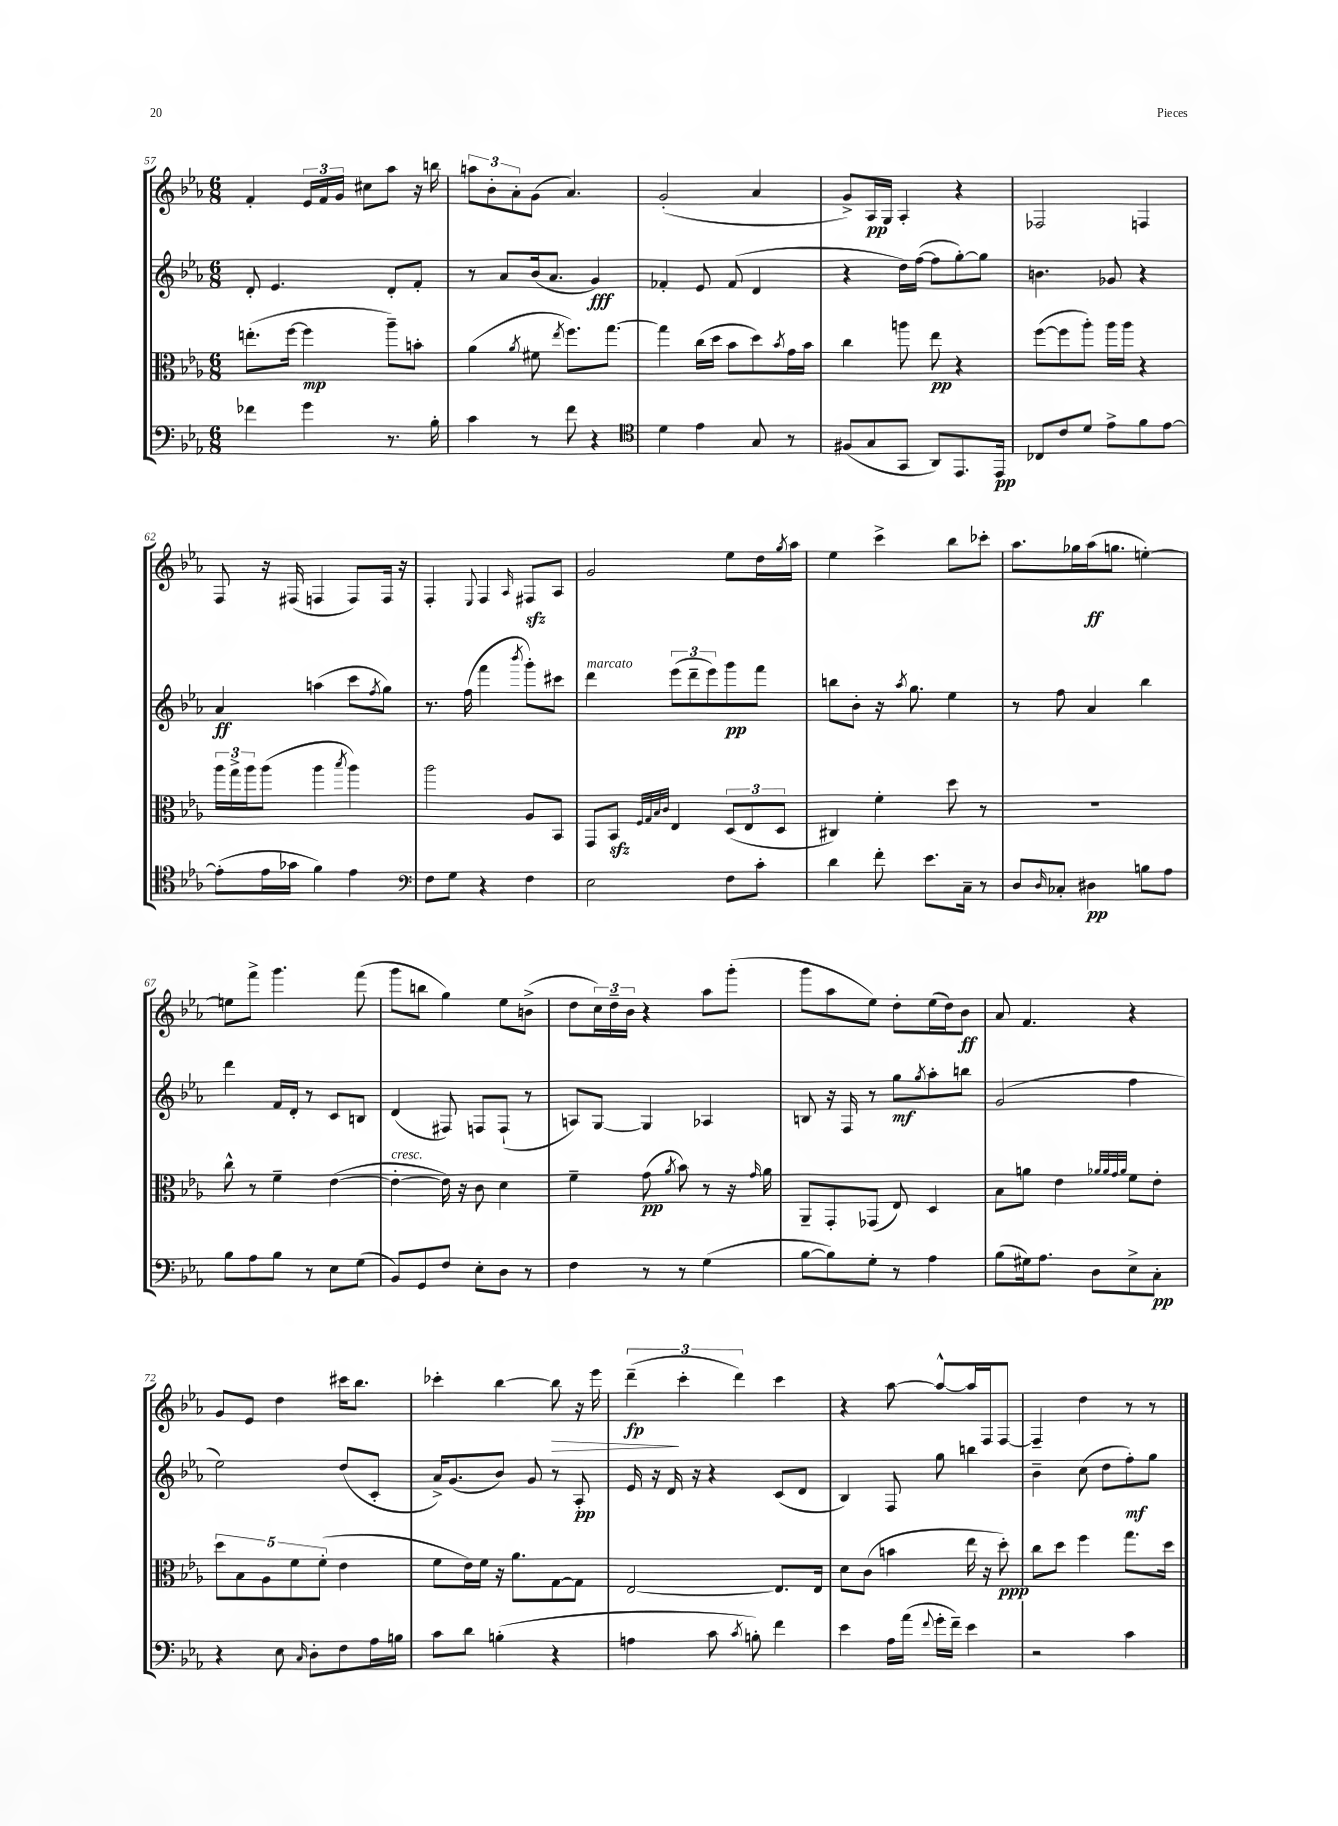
<<
\new StaffGroup <<
\new Staff = "s0" {
    \clef treble \key ees \major \numericTimeSignature \time 6/8
    f'4-. \tuplet 3/2 { ees'16 f'16 g'16 } cis''8 aes''8 r16 b''16 |
    \tuplet 3/2 { a''8 bes'8-. aes'8-. } g'8( aes'4.) |
    g'2-.( aes'4 |
    g'8->) aes16\pp g16 aes4-. r4 |
    fes2 f4 |
    f8 r16 fis16( f4 f8) f16 r16 |
    f4-. \appoggiatura { ees8 } f4 \grace { aes16 } fis8\sfz aes8 |
    g'2 ees''8 d''16 \acciaccatura { g''8 } aes''16 |
    ees''4 c'''4-> bes''8 ces'''8-. |
    aes''8. ges''16 aes''16\ff( g''8. e''4~-.) |
    e''8 f'''8-> g'''4. f'''8( |
    g'''8 b''8 g''4) ees''8 b'8->( |
    d''8 \tuplet 3/2 { c''16) d''16-- bes'16 } r4 aes''8 g'''8-.( |
    g'''8 aes''8 ees''8) d''8-. ees''16( d''16) bes'8\ff |
    aes'8 f'4. r4 |
    g'8 ees'8 d''4 cis'''16 bes''8. |
    ces'''4-. bes''4~ bes''8\> r16 ees'''16 |
    \tuplet 3/2 { d'''4--\fp\!( c'''4-. d'''4) } c'''4 |
    r4 aes''8~ aes''8~-^ aes''16 f16 f8~ |
    f4-- d''4 r8 r8 \bar "|." |
}
\new Staff = "s1" {
    \clef treble \key ees \major \numericTimeSignature \time 6/8
    d'8-. ees'4. d'8-. f'8-. |
    r8 aes'8 bes'16( aes'8. g'4\fff) |
    fes'4-. ees'8 fes'8( d'4 |
    r4 d''16) f''16~( f''8 g''8~-.) g''8 |
    b'4. ges'8 r4 |
    aes'4\ff a''4( c'''8 \acciaccatura { f''8 } g''8) |
    r8. f''16( f'''4 \acciaccatura { bes'''8 } g'''8-.) cis'''8 |
    d'''4^\markup { \italic "marcato" } \tuplet 3/2 { ees'''8( d'''8-- ees'''8) } g'''8\pp f'''8 |
    b''8 bes'8-. r16 \acciaccatura { aes''8 } g''8. ees''4 |
    r8 f''8 aes'4 bes''4 |
    d'''4 f'16 d'16-. r8 c'8 b8 |
    d'4( fis8) f8 f8-!( r8 |
    a8) g8~ g4 aes4 |
    b8 r16 f16 r8 g''8\mf \acciaccatura { g''8 } aes''8-. b''8 |
    g'2( f''4 |
    ees''2) d''8( c'8-. |
    aes'16->) g'8.( bes'8) g'8 r8 aes8-.\pp |
    ees'16 r16 d'16 r16 r4 c'8( d'8 |
    bes4) f8 g''8 b''4 |
    bes'4-- c''8( d''8 f''8-.\mf) g''8 \bar "|." |
}
\new Staff = "s2" {
    \clef alto \key ees \major \numericTimeSignature \time 6/8
    e''8.-.( f''16~ f''4\mp aes''8--) b'8-. |
    aes'4( \acciaccatura { aes'8 } fis'8 \acciaccatura { ees''8 } f''8.) g''8.~ |
    g''4 c''16( d''16 bes'8 d''8) \acciaccatura { bes'8 } g'16 bes'16 |
    c''4 a''8 ees''8\pp r4 |
    f''8~( f''8 aes''8-.) aes''16 aes''16 r4 |
    \tuplet 3/2 { aes''16 g''16-> aes''16 } aes''8( aes''4 \acciaccatura { bes''8 } aes''4) |
    aes''2 aes8 bes,8 |
    g,8 bes,8\sfz \grace { f32 g32 bes32 c'32 } ees4 \tuplet 3/2 { d8( ees8 d8 } |
    cis4) f'4-. d''8 r8 |
    R2. |
    c''8-^ r8 f'4-- ees'4~( |
    ees'4~-.^\markup { \italic "cresc." } ees'16) r16 c'8 d'4 |
    f'4-- g'8\pp( \acciaccatura { aes'8 } bes'8) r8 r16 \grace { g'16 } aes'16 |
    aes,8-- g,8-. ges,8( ees8) d4 |
    bes8 a'8 ees'4 \grace { aes'32 aes'32 g'32 aes'32 } f'8 ees'8-. |
    \tuplet 5/4 { d''8 bes8 aes8 f'8 f'8-.( } ees'4 |
    f'8 ees'16) f'16 r16 aes'8. g8~ g8 |
    ees2~ ees8. ees16 |
    d'8 c'8( b'4 ees''16 r16 d''8-.\ppp) |
    c''8 d''8 f''4 g''8. d''16 \bar "|." |
}
\new Staff = "s3" {
    \clef bass \key ees \major \numericTimeSignature \time 6/8
    fes'4 g'4 r8. bes16-. |
    c'4 r8 f'8 r4 |
    \clef tenor d'4 ees'4 g8 r8 |
    fis8( g8 g,8 aes,8) ees,8. ees,16\pp |
    ces8 c'8 d'8 ees'8-> f'8 ees'8~ |
    ees'8-.( ees'16 ges'16 f'4) ees'4 |
    \clef bass f8 g8 r4 f4 |
    ees2 f8 c'8-. |
    d'4 f'8-. ees'8. c16-- r8 |
    d8 \grace { d16 } ces8-. dis4\pp b8 aes8 |
    bes8 aes8 bes8 r8 ees8 g8( |
    bes,8) g,8 f8 ees8-. d8 r8 |
    f4 r8 r8 g4( |
    bes8~ bes8) g8-. r8 aes4 |
    bes8( gis16) aes8. d8 ees8-> c8-.\pp |
    r4 ees8 \grace { c16 } d8-. f8 aes16 b16 |
    c'8 d'8 b4-.( r4 |
    a4 c'8 \acciaccatura { c'8 } b8-.) f'4 |
    ees'4 aes16 aes'16( \appoggiatura { f'8 } g'16-. f'16--) ees'4 |
    r2 c'4 \bar "|." |
}
>>
>>
\layout { \context { \Score currentBarNumber = #57 } }
